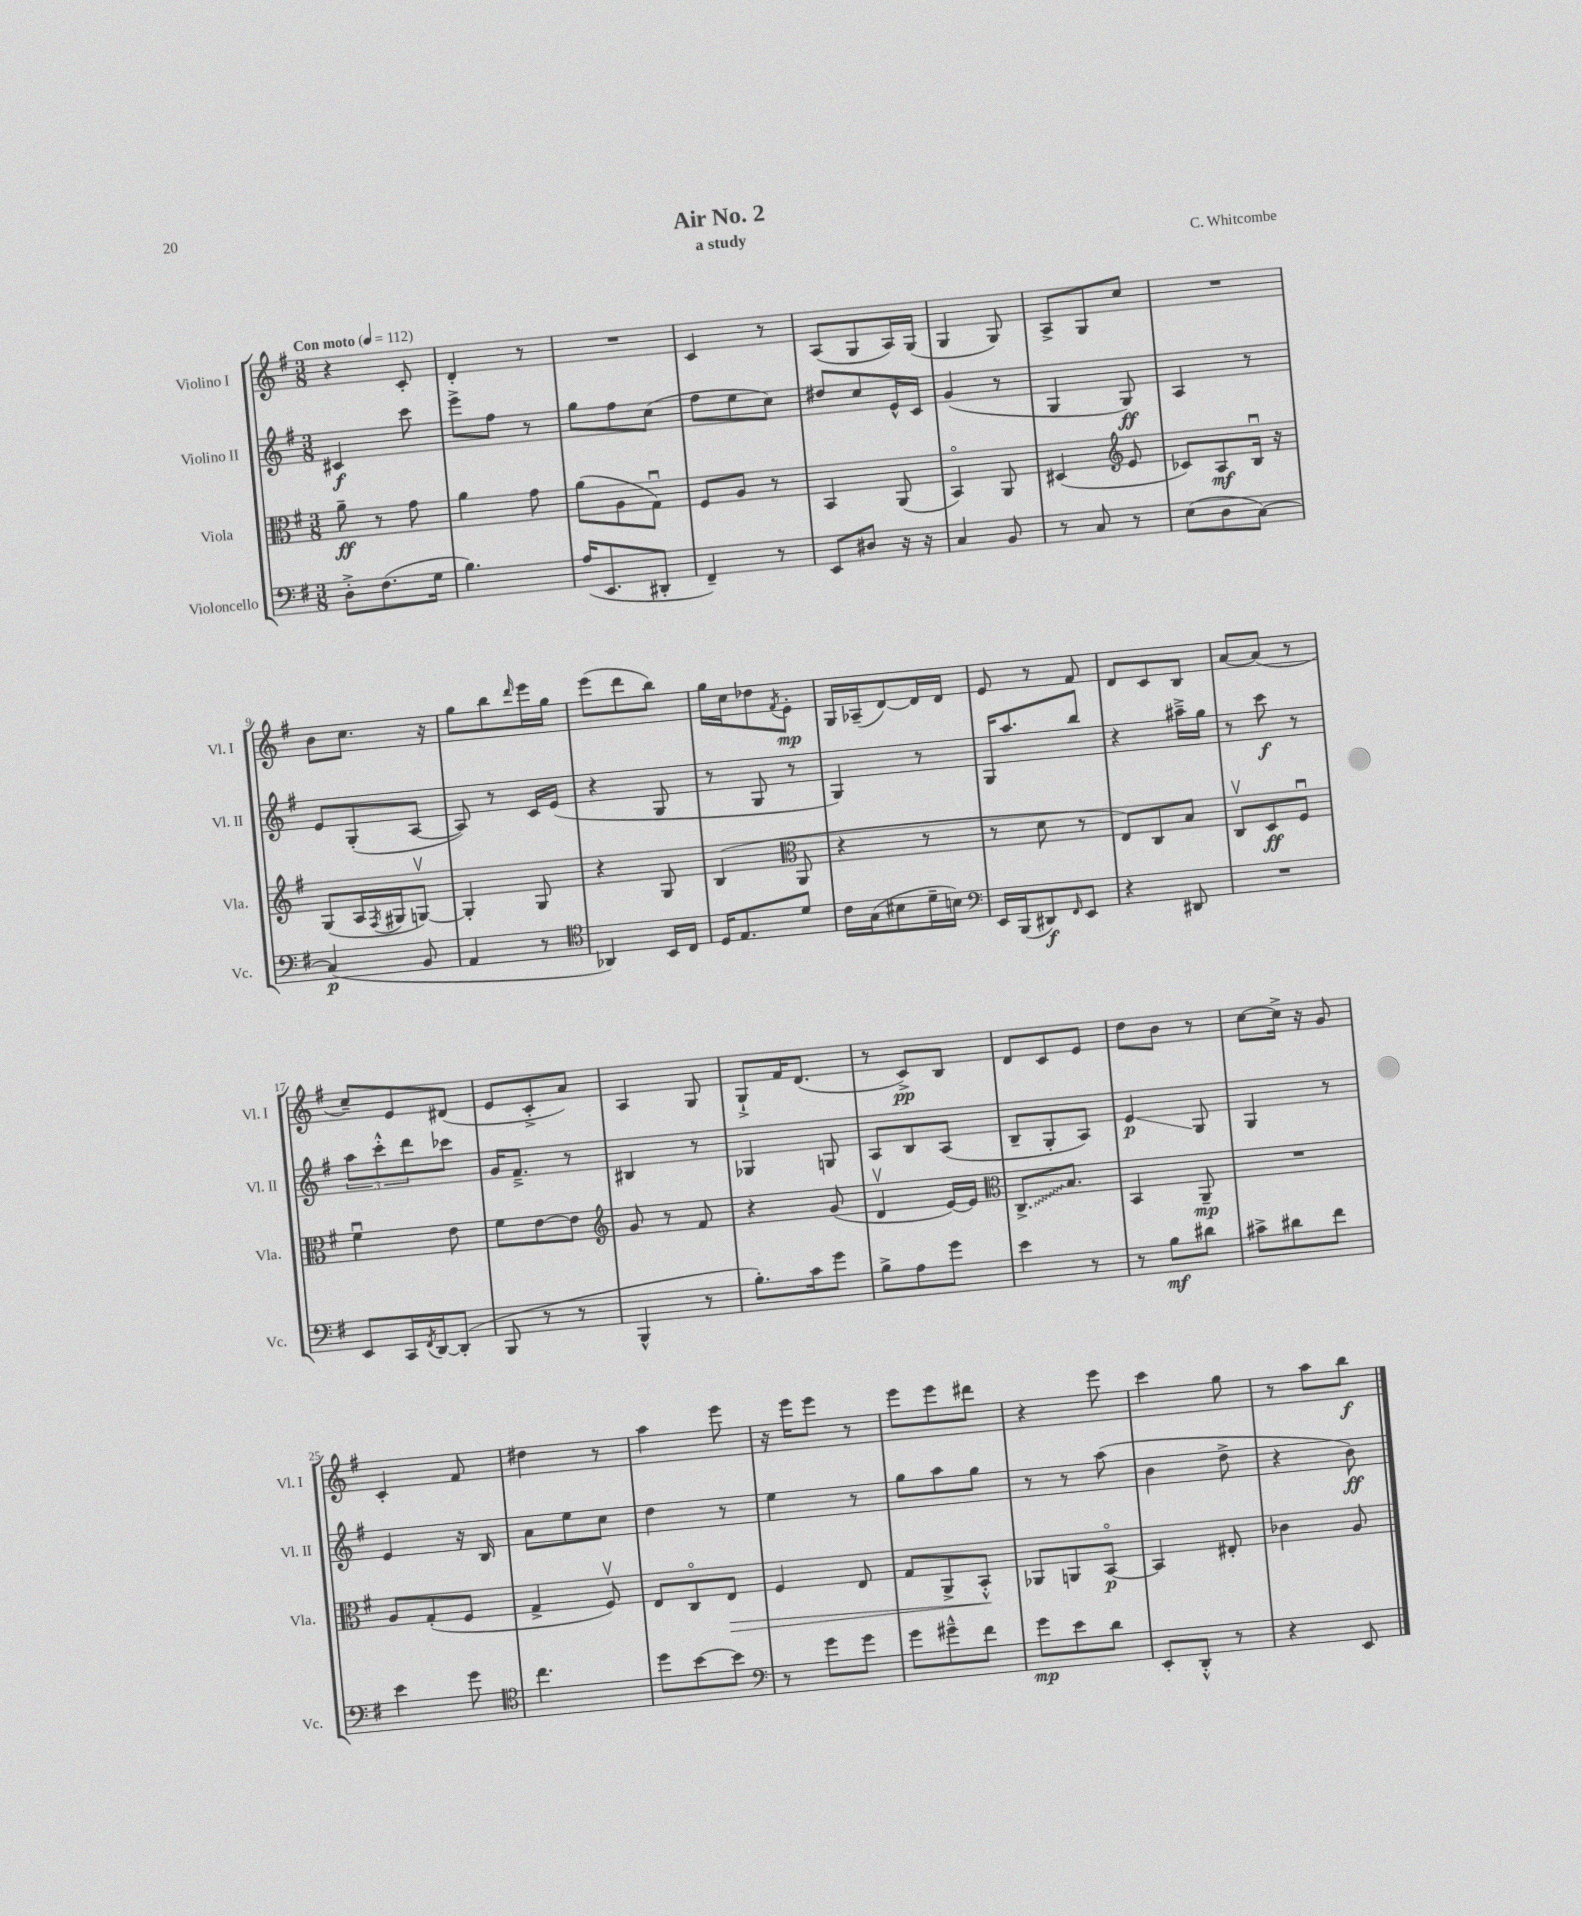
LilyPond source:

\header { title = "Air No. 2" composer = "C. Whitcombe" subtitle = "a study" }
<<
\new StaffGroup <<
\new Staff = "s0" \with { instrumentName = "Violino I" shortInstrumentName = "Vl. I" } {
    \clef treble \key g \major \numericTimeSignature \time 3/8 \tempo "Con moto" 4 = 112
    r4 c'8-. |
    d'4-. r8 |
    R4. |
    c'4 r8 |
    a8( g8 a16) g16( |
    g4 g8) |
    a8-> g8 c''8 |
    R4. |
    b'8 c''8. r16 |
    g''8 b''8 \grace { d'''16 } e'''16 g''16 |
    e'''8( d'''8 b''8) |
    g''16 c''16 des''8 \acciaccatura { fis'8 } e'8-.\mp |
    g16 aes16--( d'8~) d'16 d'16 |
    e'8 r8 fis'8 |
    d'8 c'8 b8 |
    a'8~ a'8( r8 |
    c''8--) e'8 dis'8( |
    e'8 c'8-.-> a'8) |
    a4 g8 |
    g8-!-> fis'16 d'8.( |
    r8 c'8->\pp) b8 |
    d'8 c'8 e'8 |
    d''8 b'8 r8 |
    c''8~ c''16-> r16 g'8 |
    c'4-. fis'8 |
    dis''4 r8 |
    a''4 e'''8 |
    r16 e'''16 e'''8 r8 |
    e'''8 e'''8 dis'''8 |
    r4 e'''8 |
    c'''4 g''8 |
    r8 a''8 b''8\f \bar "|." |
}
\new Staff = "s1" \with { instrumentName = "Violino II" shortInstrumentName = "Vl. II" } {
    \clef treble \key g \major \numericTimeSignature \time 3/8
    cis'4\f c'''8 |
    e'''8-> fis''8 r8 |
    g''8 fis''8 c''8( |
    fis''8 e''8 c''8) |
    dis''8 c''8 e'16-^ c'16 |
    g'4( r8 |
    g4 g8\ff) |
    a4 r8 |
    e'8 g8-.( a8~ |
    a8) r8 c'16 e'16( |
    r4 g8 |
    r8 g8 r8 |
    g4) r8 |
    g16 a''8. b''8 |
    r4 ais''16---> g''16 |
    r8 c'''8\f r8 |
    \tuplet 3/2 { a''8 c'''8-.-^ d'''8 } ces'''8 |
    g'16 fis'8.---> r8 |
    bis4 r8 |
    ges4 g8 |
    a8 b8 a8( |
    b8-- g8-. a8) |
    e'4\glissando\p g8 |
    g4 r8 |
    e'4 r16 b16 |
    a'8 e''8 c''8 |
    d''4 r8 |
    e''4 r8 |
    g''8 a''8 g''8 |
    r8 r8 a''8( |
    b'4 d''8-> |
    r4 b'8\ff) \bar "|." |
}
\new Staff = "s2" \with { instrumentName = "Viola" shortInstrumentName = "Vla." } {
    \clef alto \key g \major \numericTimeSignature \time 3/8
    a'8--\ff r8 g'8 |
    a'4 g'8 |
    a'8( a8 g8\downbow) |
    fis8 a8 r8 |
    b,4 a,8( |
    b,4\flageolet) a,8 |
    dis4( \clef treble e'8 |
    ces'8) a8\mf b16\downbow r16 |
    g8( a16 \acciaccatura { fis8 } gis16 g8~\upbow) |
    g4-. g8 |
    r4 g8 |
    b4( \clef alto a,8 |
    r4 r8 |
    r8 d'8 r8 |
    e8) c8 b8 |
    c8\upbow d8\ff fis8\downbow |
    fis'4\downbow e'8 |
    fis'8 e'8~ e'8 |
    \clef treble g'8 r8 fis'8 |
    r4 g'8( |
    d'4\upbow e'16~) e'16 |
    \clef alto \once \override Glissando.style = #'zigzag c8.->\glissando b8. |
    b,4 a,8--\mp |
    R4. |
    a8 g8-.( fis8 |
    g4-> fis8\upbow) |
    e8 c8\flageolet e8\> |
    fis4 e8 |
    g8 a,8-> b,8-.-^\! |
    aes,8 a,8 b,8~\flageolet\p |
    b,4 eis8-. |
    ces'4 a8 \bar "|." |
}
\new Staff = "s3" \with { instrumentName = "Violoncello" shortInstrumentName = "Vc." } {
    \clef bass \key g \major \numericTimeSignature \time 3/8
    d8-.-> fis8.( g16 |
    b4.) |
    a16( e,8. dis,8-. |
    fis,4--) r8 |
    e,8 dis8 r16 r16 |
    c4 b,8 |
    r8 c8 r8 |
    e8( d8 c8~) |
    c4\p( b,8 |
    a,4 r8 |
    \clef tenor aes,4) b,16 c16 |
    d16 e8. d'8 |
    c'16 g16( bis8 d'16-- b16) |
    \clef bass e,16 b,,16( dis,8\f) \grace { fis,16 } e,8 |
    r4 dis,8 |
    R4. |
    e,8 c,16 \acciaccatura { fis,8 } d,16~ d,8-.( |
    b,,8 r8 r8 |
    b,,4-^ r8 |
    b8.-.) c'16 g'8 |
    b8-> a8 g'8 |
    e'4 r8 |
    r8 b8\mf dis'8 |
    cis'8-> dis'8 fis'8 |
    e'4 g'8 |
    \clef tenor c''4. |
    d''8 b'8~ b'8 |
    \clef bass r8 g'8 g'8 |
    g'8 gis'8---^ fis'8 |
    g'8\mp e'8 d'8 |
    e,8-. d,8-.-^ r8 |
    r4 e,8 \bar "|." |
}
>>
>>
